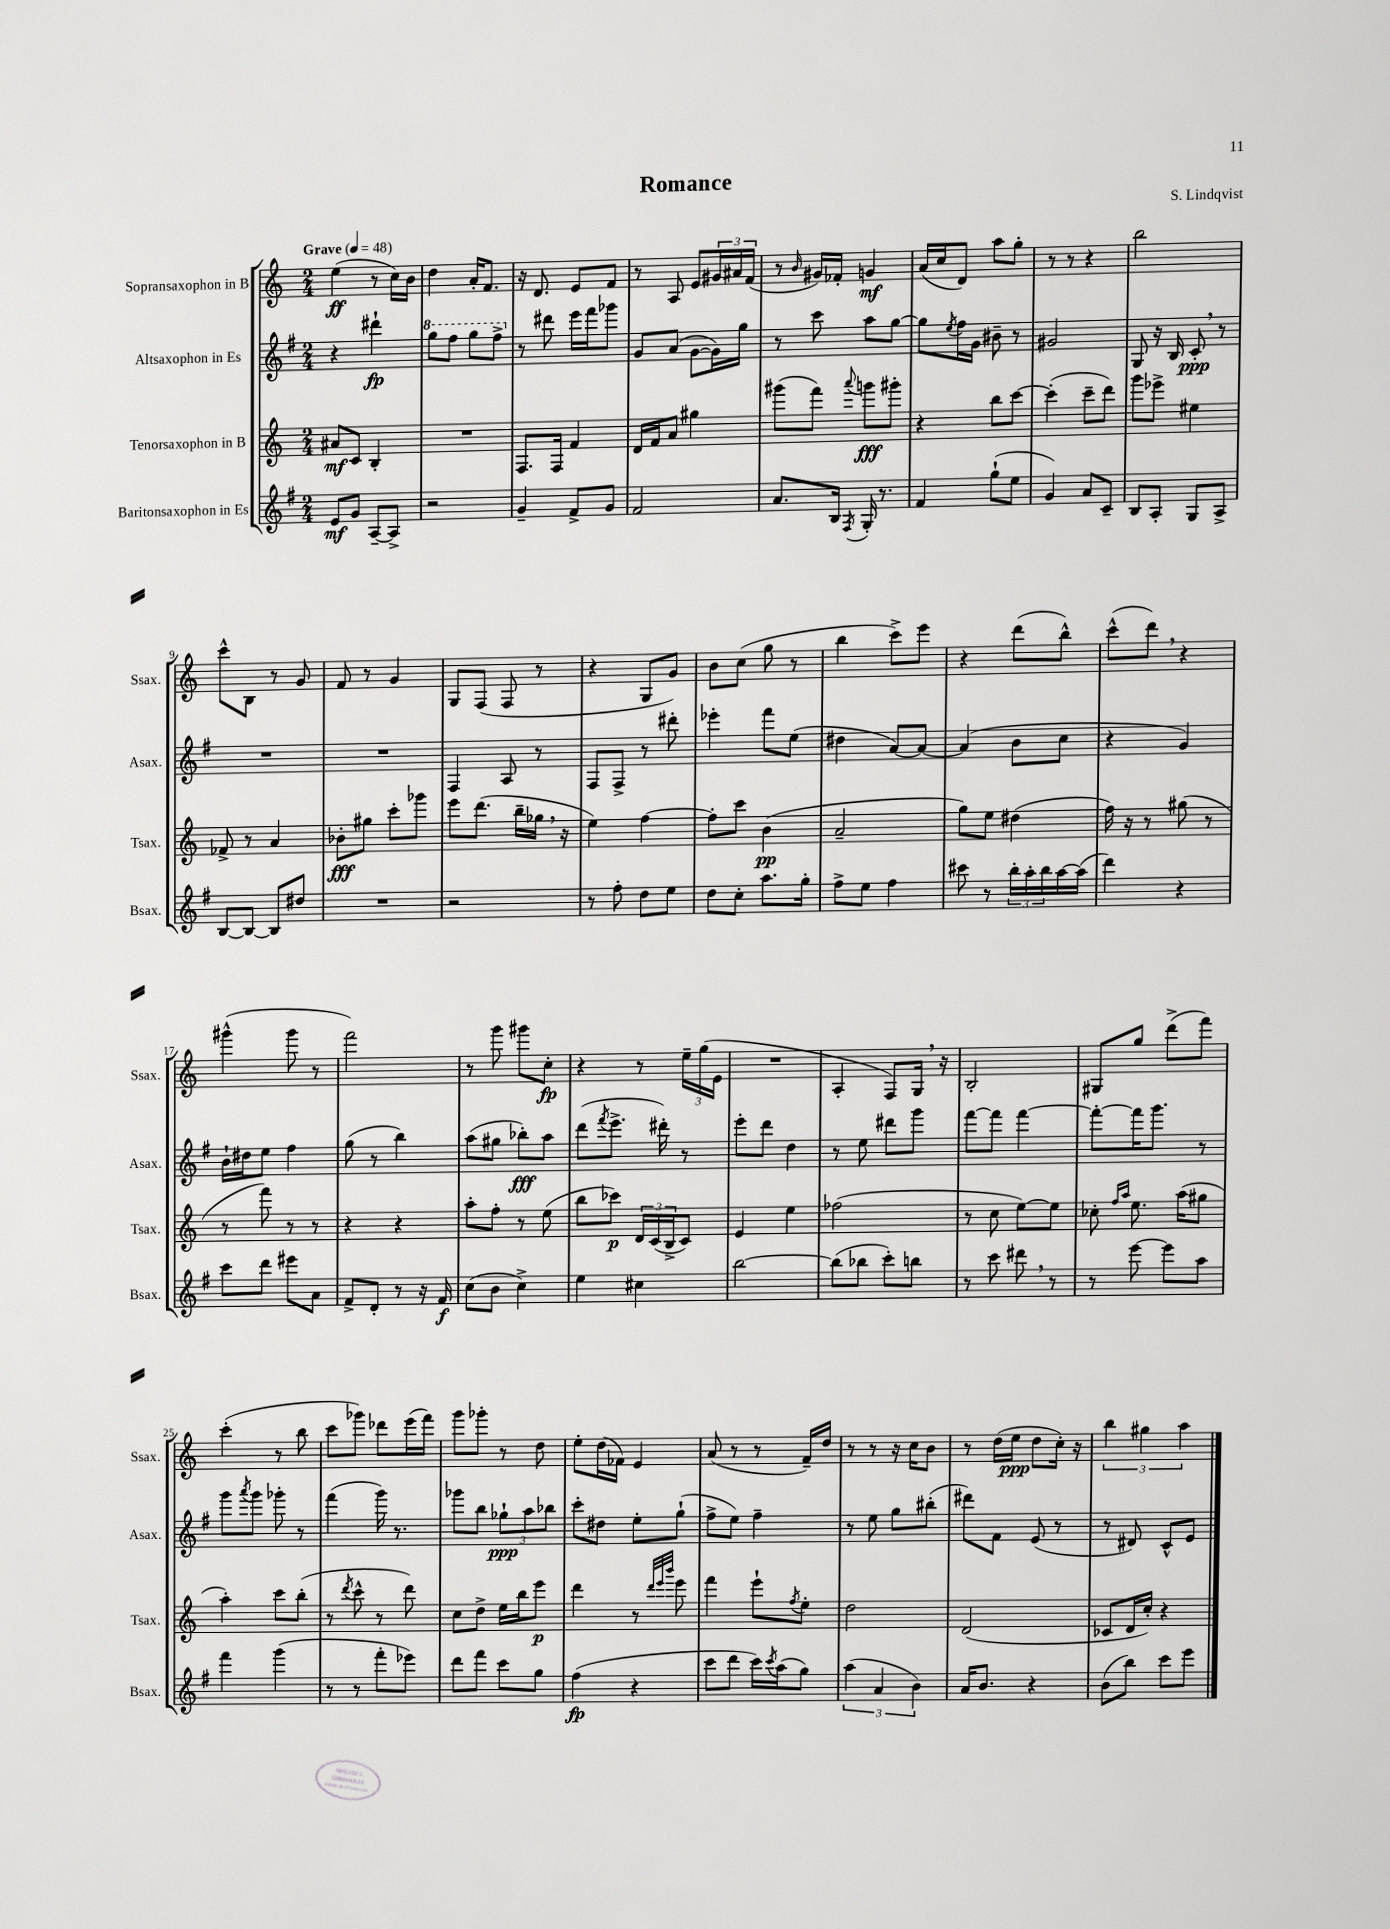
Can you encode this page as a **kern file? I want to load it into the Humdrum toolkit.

**kern	**kern	**kern	**kern
*staff4	*staff3	*staff2	*staff1
*clefG2	*clefG2	*clefG2	*clefG2
*k[f#]	*k[]	*k[f#]	*k[]
*M2/4	*M2/4	*M2/4	*M2/4
*MM48	*MM48	*MM48	*MM48
8e	8a#	4r	(4ee
8g	8c	.	.
[8A~	4B'	4ddd#`	8r
8A^]	.	.	16cc)
.	.	.	16b
=	=	=	=
2r	2r	8ggg	4dd
.	.	8fff#	.
.	.	8ggg	16a'
.	.	.	8.f
.	.	8fff#^	.
=	=	=	=
4g~	8.F	8r	16r
.	.	.	8.d
.	.	8ddd#	.
.	16F	.	.
8f#^	4f	16eee	8e
.	.	16fff#	.
8g	.	8ggg-	8f
=	=	=	=
2f#	16d	8g	8r
.	16f	.	.
.	8a	(8a	8A
.	4gg#	[8g	8e
.	.	16g])	24g#
.	.	.	24a#
.	.	16gg	.
.	.	.	(24f
=	=	=	=
8.a	(8ggg#	8r	8r
.	.	.	16qqb
.	8fff)	8ccc	16g#)
16B	.	.	16f-'
8qF#	8qqaaa	.	.
16G'	8ggg	8aa	4g
8.r	.	.	.
.	8ggg#'	[8gg	.
=	=	=	=
4f#	4r	8gg]	(16a
.	.	.	16cc
.	.	8qee	.
.	.	16ff#	8d)
.	.	16g	.
(8gg`	8bb	8b#~	8aa
8ee	[8ccc	8r	8gg'
=	=	=	=
4g)	(4ccc']	2g#	8r
.	.	.	8r
8a	8ccc~	.	4r
8c~	8ddd)	.	.
=	=	=	=
8B	8ggg	8G	2bb
8A'	8eee-^	16r	.
.	.	16B	.
8G	4ee#	8c'	.
8A^	.	8r	.
=	=	=	=
[8B	8f-^	2r	8ccc^^
8B_	8r	.	8B
8B]	4a	.	8r
8dd#	.	.	8g
=	=	=	=
2r	8b-'	2r	8f
.	8gg#	.	8r
.	8ccc'	.	4g
.	8ggg-	.	.
=	=	=	=
2r	8eee	4F#	8G
.	(8.ddd	.	(8F
.	.	8A	8F
.	16bb~	.	.
.	16gg-	8r	8r
.	16r	.	.
=	=	=	=
8r	4ee)	8F#	4r
8ff#'	.	8F#^	.
8dd	[4ff	8r	8G
8ee	.	8ddd#'	8g)
=	=	=	=
8dd	8ff']	4eee-'	8b
8cc'	8ccc	.	(8cc
8.aa	(4b	8fff#	8gg
.	.	(8ee	8r
16gg'	.	.	.
=	=	=	=
8ff#^	2a~	4dd#	4bb
8ee	.	.	.
4ff#	.	[8a)	8ccc^)
.	.	8a_	8eee
=	=	=	=
8ccc#	8gg)	(4a]	4r
8r	8ee	.	.
24bb'	(4dd#	8b	(8ddd
24aa'	.	.	.
24bb	.	.	.
[16aa	.	8cc	8bb^^)
(16aa]	.	.	.
=	=	=	=
4ddd)	16ff)	4r	(8ccc^^
.	16r	.	.
.	8r	.	8ddd)
4r	(8gg#	4g)	4r
.	8r	.	.
=	=	=	=
8ccc	8r	16b`	(4ggg#^^
.	.	16dd#	.
8ddd	8fff)	8ee	.
8eee#	8r	4ff#	8ggg#
8a	8r	.	8r
=	=	=	=
8f#^	4r	(8gg	2fff)
8d'	.	8r	.
8r	4r	4bb)	.
16r	.	.	.
16f#	.	.	.
=	=	=	=
(8cc	8aa'	(8aa	8r
8b	8ff'	8gg#	8ggg
4cc^)	8r	8bb-')	8ggg#
.	(8ee	8aa	8cc'
=	=	=	=
4ee	8bb	(8ddd	4r
.	.	8qfff#	.
.	8ccc-)	8.eee^	.
4cc#	24d	.	8r
.	(24c	.	.
.	.	16ddd#')	.
.	24B^	.	.
.	8c)	8r	24ee~
.	.	.	(24gg
.	.	.	24e
=	=	=	=
[2bb	4e	8eee'	2r
.	.	8ddd	.
.	4ee	4dd	.
=	=	=	=
(8bb]	(2ff-	8r	4A'
8bb-	.	8ee	.
8ccc')	.	8ddd#	8F)
8bb	.	8ggg	16G
.	.	.	16r
=	=	=	=
8r	8r	[8fff#	2B'
8ccc	8cc	8fff#]	.
8ddd#	[8ee)	[4fff#	.
8r	8ee]	.	.
=	=	=	=
8r	8cc-'	8fff#'_	8G#
.	16qqff	.	.
.	16qqaa	.	.
[8eee	8.ee	16fff#]	8gg
.	.	8.ggg	.
8eee]	.	.	(8ddd^
.	(16aa	.	.
8aa	8gg#	8r	8fff)
=	=	=	=
4fff#	4aa')	8ggg	(4ccc'
.	.	8qaaa	.
.	.	8ggg	.
(4ggg	8ccc	8ggg-'	8r
.	(8bb'	8r	8bb
=	=	=	=
8r	8r	(4fff#	8ccc
.	8qddd	.	.
8r	8ccc^^	.	8ggg-)
8fff#'	8r	16ggg)	8ddd-
.	.	8.r	.
8eee-)	8ddd)	.	(16eee
.	.	.	16fff)
=	=	=	=
8ddd	8cc	8ggg-	8ggg
8fff#	8dd^	8bb	8ggg-'
8ccc	16ee	12gg-`	8r
.	16bb	.	.
.	.	12aa	.
8gg	8eee	.	8dd
.	.	12bb-	.
=	=	=	=
(4ff#	4ddd	8ccc'	8ee'
.	.	8dd#	(16dd
.	.	.	16f-)
4r	8r	8ee'	4e
.	32qqddd	.	.
.	32qqeee	.	.
.	32qqbbb	.	.
.	8eee	(8gg`	.
=	=	=	=
8ccc	4fff	8ff#^	(8a
8ddd	.	8ee)	8r
16ccc)	8eee`	4ff#~	8r
8qccc	.	.	.
(16aa	.	.	.
.	8qff	.	.
8gg)	8ee'	.	16f~)
.	.	.	16dd
=	=	=	=
(6aa	2dd	8r	8r
.	.	8ee	8r
6a	.	.	.
.	.	8gg	16r
.	.	.	16cc
6b)	.	.	.
.	.	(8bb#'	8b
=	=	=	=
16a	(2d	8ddd#)	8r
8.b	.	.	.
.	.	8f#	(16dd
.	.	.	16ee
4r	.	(8e	8dd
.	.	8r	16cc')
.	.	.	16r
=	=	=	=
(8b	8c-	8r	6bb
8bb)	16d	8d#)	.
.	.	.	6gg#
.	16cc')	.	.
8ccc	4r	8c^^	.
.	.	.	6aa
8eee	.	8e	.
==	==	==	==
*-	*-	*-	*-
